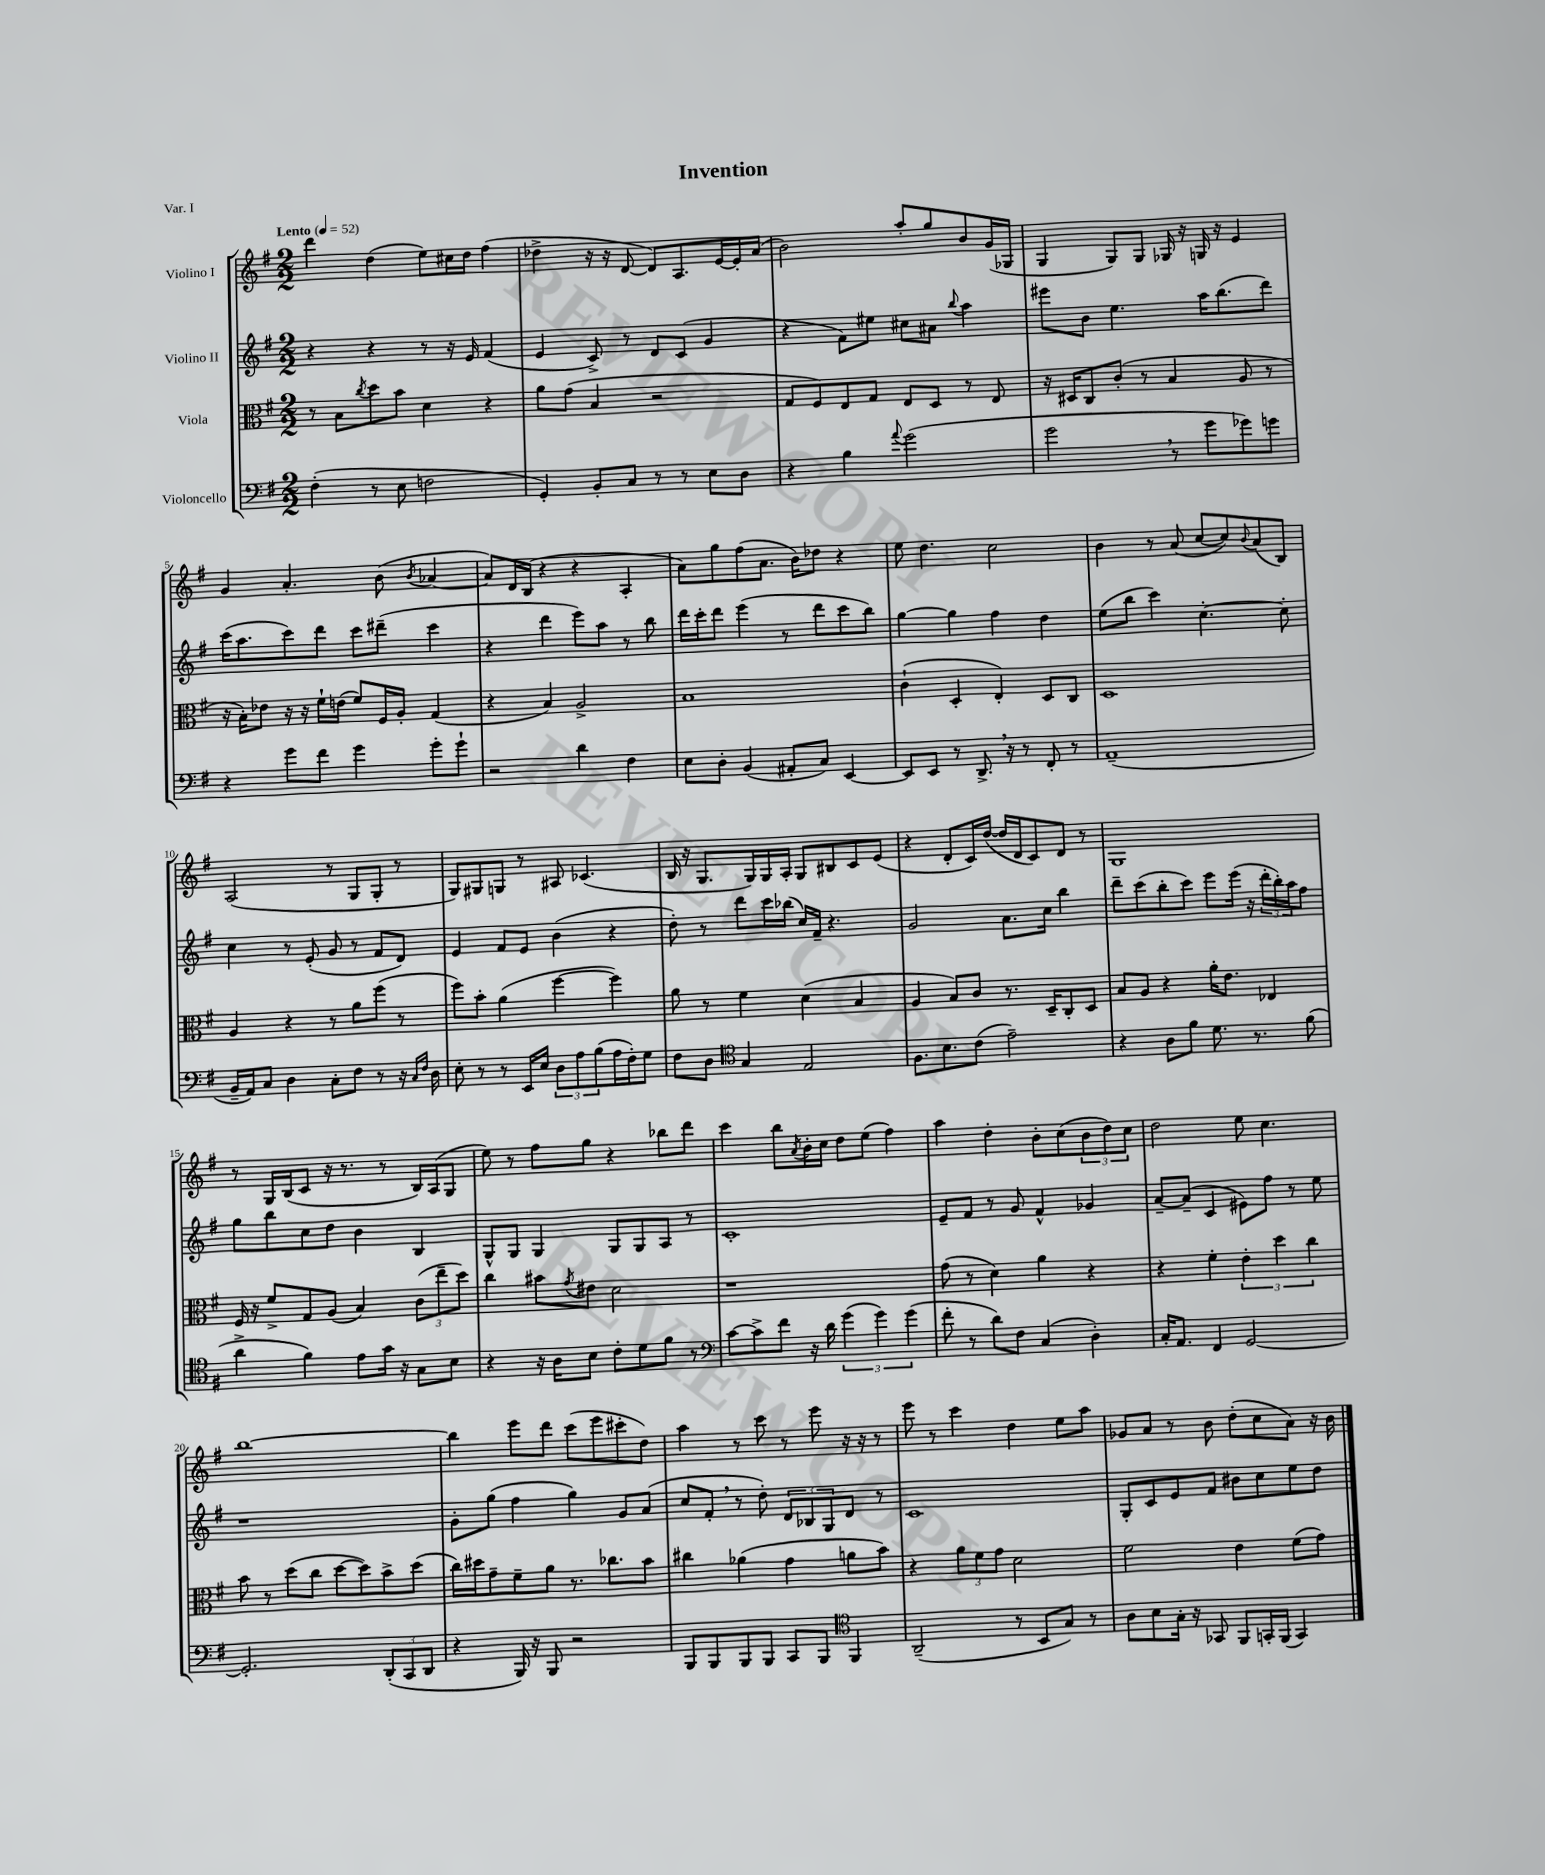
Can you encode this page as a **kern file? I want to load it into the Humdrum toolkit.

**kern	**kern	**kern	**kern
*part4	*part3	*part2	*part1
*staff4	*staff3	*staff2	*staff1
*I"Violoncello	*I"Viola	*I"Violino II	*I"Violino I
*clefF4	*clefC3	*clefG2	*clefG2
*k[f#]	*k[f#]	*k[f#]	*k[f#]
*M2/2	*M2/2	*M2/2	*M2/2
*MM52	*MM52	*MM52	*MM52
=1	=1	=1	=1
!	!	!	!LO:TX:a:B:t=Lento
(4F#'\	8r	4r	4ddd\
.	8B\L	.	.
.	8qcc/	.	.
8r	8dd\	4r	(4dd\
8E\	8b\J	.	.
2Fn\	4d\	8r	8ee\L)
.	.	16r	16cc#X\L
.	.	16e/	16dd\JJ
.	4r	(4f#/	(4ff#\
=2	=2	=2	=2
4GG'/)	8a\L	4e/	4dd-X^\
.	(8g\J	.	.
8BB'/L	4B/	8c^/)	16r
.	.	.	16r
8C/J	.	8r	[8d/
8r	2r	8d/L	8d/L])
8r	.	(8c/J	8.A/
8E\L	.	4g/	.
.	.	.	[16e/L
8D\J	.	.	16e'/]
.	.	.	(16a/JJ
=3	=3	=3	=3
4r	8G/L	4r	2b\)
.	8F#/)	.	.
4B\	8E/	8f#\L)	.
.	8G/J	8ee#X\J	.
8qqa/	.	.	.
(2g\	8E/L	8cc#X\L	8aa'/L
.	8D/J	8a#X\J	8gg/
.	.	8qqbb/	.
.	8r	4aa\	8b/
.	8E/	.	(16g/L
.	.	.	16G-X/JJ
=4	=4	=4	=4
2g,\	16r	8eee#X\L	4G/
.	16D#X/KL	.	.
.	8C/	8b\J	.
.	(8c'/J	4.ee\	8G/L)
.	8r	.	8G/J
8r	4B/	.	16G-X/
.	.	.	16r
8g\L	.	16aa\KL	16Gn/
.	.	(8.bb\	16r
8g-X\)	8A/	.	4e/
8gn\J	8r	8ddd\J)	.
!!LO:LB:g=z
=5	=5	=5	=5
4r	16r	(16ccc\KL	4g/
.	16B'\KL)	8.aa\	.
.	8e-X\J	.	.
8g\L	16r	8ccc\)	4.a'/
.	16r	.	.
8f#\J	16f#`\LL	8ddd\J	.
.	(16en\JJ	.	.
4g\	8f#/L)	8ccc\L	.
.	16F#/L	(8ddd#X~\J	(8b\
.	16A'/JJ	.	.
.	.	.	8qb/
8g'\L	(4G/	4ccc\	[4a-X/
8g`\J	.	.	.
=6	=6	=6	=6
2r	4r	4r	8a-/L])
.	.	.	16d/L
.	.	.	(16B/JJ
.	4B/)	4ddd\	4r
4d\	2A^/	8eee\L)	4r
.	.	8aa\J	.
4F#\	.	8r	4A'/
.	.	8bb\	.
=7	=7	=7	=7
8E\L	1B	16ddd\LL	8a\L)
.	.	16ccc'\J	.
8D'\J	.	8ddd\J	8gg\
(4BB/	.	(4eee\	(8ff#\
.	.	.	8.a\J
8AA#X'/L	.	8r	.
.	.	.	16b\KL)
8C/J)	.	8ddd\L	8dd-X\J
[4EE/	.	8ccc\	4r
.	.	8bb\J)	.
=8	=8	=8	=8
8EE/L]	(4c`\	[4gg\	8ee\
8EE/J	.	.	4.dd\
8r	4D'/	4gg\]	.
8.DD^,/	.	.	.
.	4E'/)	4ff#\	2cc\
16r	.	.	.
8r	.	.	.
8FF#'/	8D/L	4dd\	.
8r	8C/J	.	.
=9	=9	=9	=9
(1AA~	1D	(8ee\L	4b\
.	.	8bb\J	.
.	.	4ccc\)	8r
.	.	.	(8a/
.	.	[4.cc'\	[8cc/L
.	.	.	8cc/])
.	.	.	8qqb/
.	.	.	(8a/
.	.	8cc'\]	8B/J)
!!LO:LB:g=z
=10	=10	=10	=10
16BB~/LL	4A/	4cc\	(2A/
16AA/J)	.	.	.
8C/J	.	.	.
4D\	4r	8r	.
.	.	(8e'/	.
8C'\L	8r	8g/	8r
8F#\J	8a\L	8r	8G/L
8r	(8ff#\J	8f#/L	8G'/J
16r	8r	8d/J)	8r
16qqC/LL	.	.	.
16qqF#/JJ	.	.	.
16D\	.	.	.
=11	=11	=11	=11
8E'\	8ff#\L)	4e/	8G/L)
8r	8b'\J	.	8G#X/
8r	(4a\	8f#/L	8Gn/J
16EE/LL	.	8e/J	8r
16E/JJ	.	.	.
12D\L	[4ff#\	(4b\	8A#X/
12A\	.	.	.
.	.	.	(4.c-X/
(12B\	.	.	.
16A\L	4ff#\])	4r	.
16F#'\J)	.	.	.
8G\J	.	.	.
=12	=12	=12	=12
8F#\L	8a\	8dd'\)	16B/
.	.	.	16r
8D\J	8r	8r	8.G/L
*clefC4	*	*	*
4G/	4f#\	8ddd\L	.
.	.	.	16G/L)
.	.	16ccc\L	16G/
.	.	(16bb-X\JJ	16A'/JJ
2E/	(4d\	16cc/LL)	8G/L
.	.	16f#~/JJ	.
.	.	4.r	8B#X/
.	4B/	.	8c/
.	.	.	(8e/J
=13	=13	=13	=13
8.F#\L	4A/	2g/	4r
8.B\	.	.	.
.	8B/L)	.	8d'/L
(8c\J	8c/J	.	16c/L)
.	.	.	([16dd/JJ
2e~\)	8.r	8.a\L	16dd/LL]
.	.	.	16d/J
.	.	.	8c/)
.	16D~/KL	16cc\Jk	.
.	8C'/	4bb\	8d/J
.	8D/J	.	8r
=14	=14	=14	=14
4r	8B/L	8ddd~\L	1G
.	8A/J	(8ccc\	.
8A\L	4r	8bb'\	.
8f#\J	.	8ccc\J)	.
8.d\	16a'\KL	8eee\L	.
.	8.e\J	.	.
.	.	(16eee\Jk	.
8.r	.	16r	.
.	4E-X/	24ddd'\LL	.
.	.	24bb'\)	.
.	.	24aa\J	.
(8f#\	.	8ff#\J	.
!!LO:LB:g=z
=15	=15	=15	=15
4a^\	16F#/	8gg\L	8r
.	16r	.	.
.	8f#^/L	8bb\	16G/LL
.	.	.	(16B/J
4f#\)	8G/	8cc\	8c/J
.	(8A/J	8dd\J	16r
.	.	.	8.r
8e\L	4B/)	4b\	.
16g\Jk	.	.	8r
16r	.	.	.
8G\L	(12c\L	4B/	16B/LL)
.	.	.	(16A/J
.	12ee~\	.	.
8B\J	.	.	8G/J
.	12dd\J)	.	.
=16	=16	=16	=16
4r	4cc\	8G^^/L	8ee\)
.	.	8G/J	8r
16r	8b#X\L	4G/	8ff#\L
16A\KL	.	.	.
.	8qg/	.	.
8B\J	8e#X\J	.	8gg\J
8c'\L	2d\	8G/L	4r
8d\	.	8G/	.
8f#\J	.	8A/J	8bb-X\L
8r	.	8r	8ddd\J
=17	=17	=17	=17
*clefF4	*	*	*
[8c\L	1r	1c'	4ccc\
8c^\]	.	.	.
8f#\J	.	.	8bb\L
.	.	.	8qa/
16r	.	.	16b'\L
16d\	.	.	16cc\JJ
(6g\	.	.	8dd\L
.	.	.	(8ee\J
6g\)	.	.	.
.	.	.	4ff#\)
(6g\	.	.	.
=18	=18	=18	=18
8f#'\	(8g\	8e~/L	4aa\
8r	8r	8f#/J	.
8d\L)	4d\)	8r	4dd'\
8F#\J	.	8g/	.
(4C/	4a\	4f#^^/	8b'\L
.	.	.	(8cc\
4D'\)	4r	4g-X/	12b\
.	.	.	12dd\)
.	.	.	12cc\J
=19	=19	=19	=19
16C'/KL	4r	[8a~/L	2dd\
8.AA/J	.	.	.
.	.	(8a~/J]	.
4FF#/	4f#'\	4c/	.
[2GG/	6e'\	8e#X\L)	8ee\
.	.	8ff#\J	4.cc\
.	6dd\	.	.
.	.	8r	.
.	6cc\	.	.
.	.	8ee\	.
!!LO:LB:g=z
=20	=20	=20	=20
2.GG'/]	8b\	1r	[1bb
.	8r	.	.
.	(8dd\L	.	.
.	8cc\J	.	.
.	[8dd\L	.	.
.	8dd\])	.	.
(12DD'/L	8b^\	.	.
12CC/	.	.	.
.	(8dd\J	.	.
12DD/J	.	.	.
=21	=21	=21	=21
4r	16cc\LL)	8g'\L	4bb\]
.	16dd#X\J	.	.
.	8g~\	(8gg\J	.
16BBB/)	8f#~\	4ff#\	8eee\L
16r	.	.	.
8BBB/	8a\J	.	8ddd\J
2r	8.r	4gg\)	(8ccc\L
.	.	.	8eee\
.	8.cc-X\L	.	.
.	.	8g/L	8ccc#X'\
.	8b\J	(8a/J	8dd\J)
=22	=22	=22	=22
8BBB/L	4cc#X\	8cc/L	4aa\
8BBB/	.	8f#',/J	.
8BBB/	(4a-X\	8r	8r
8BBB/J	.	8dd'\)	8ccc\
8CC/L	4g\	12d/L	8r
.	.	12B-X/	.
8BBB/J	.	.	8eee\
.	.	12G/	.
*clefC4	*	*	*
4FF#/	8an\L	8d/J	16r
.	.	.	16r
.	8b\J)	8r	8r
=23	=23	=23	=23
(2AA~/	4r	1c	8eee\
.	.	.	8r
.	12a\L	.	4ccc\
.	12f#\	.	.
.	12g\J	.	.
8r	2d\	.	4dd\
8BB/L	.	.	.
8G/J)	.	.	8ee\L
8r	.	.	8aa\J
=24	=24	=24	=24
8A\L	2f#\	8G'/L	8g-X/L
8B\	.	8c/	8a/J
16G'\Jk	.	8e/	8r
16r	.	.	.
8GG-X/	.	8f#/J	8b\
8FF#/L	4e\	8b#X\L	(8dd'\L
16GGn'/L	.	8cc\	8cc\
(16FF#/JJ	.	.	.
4GG/)	(8f#\L	8ee\	8a\J)
.	8g\J)	8dd\J	16r
.	.	.	16b\
==	==	==	==
*-	*-	*-	*-
